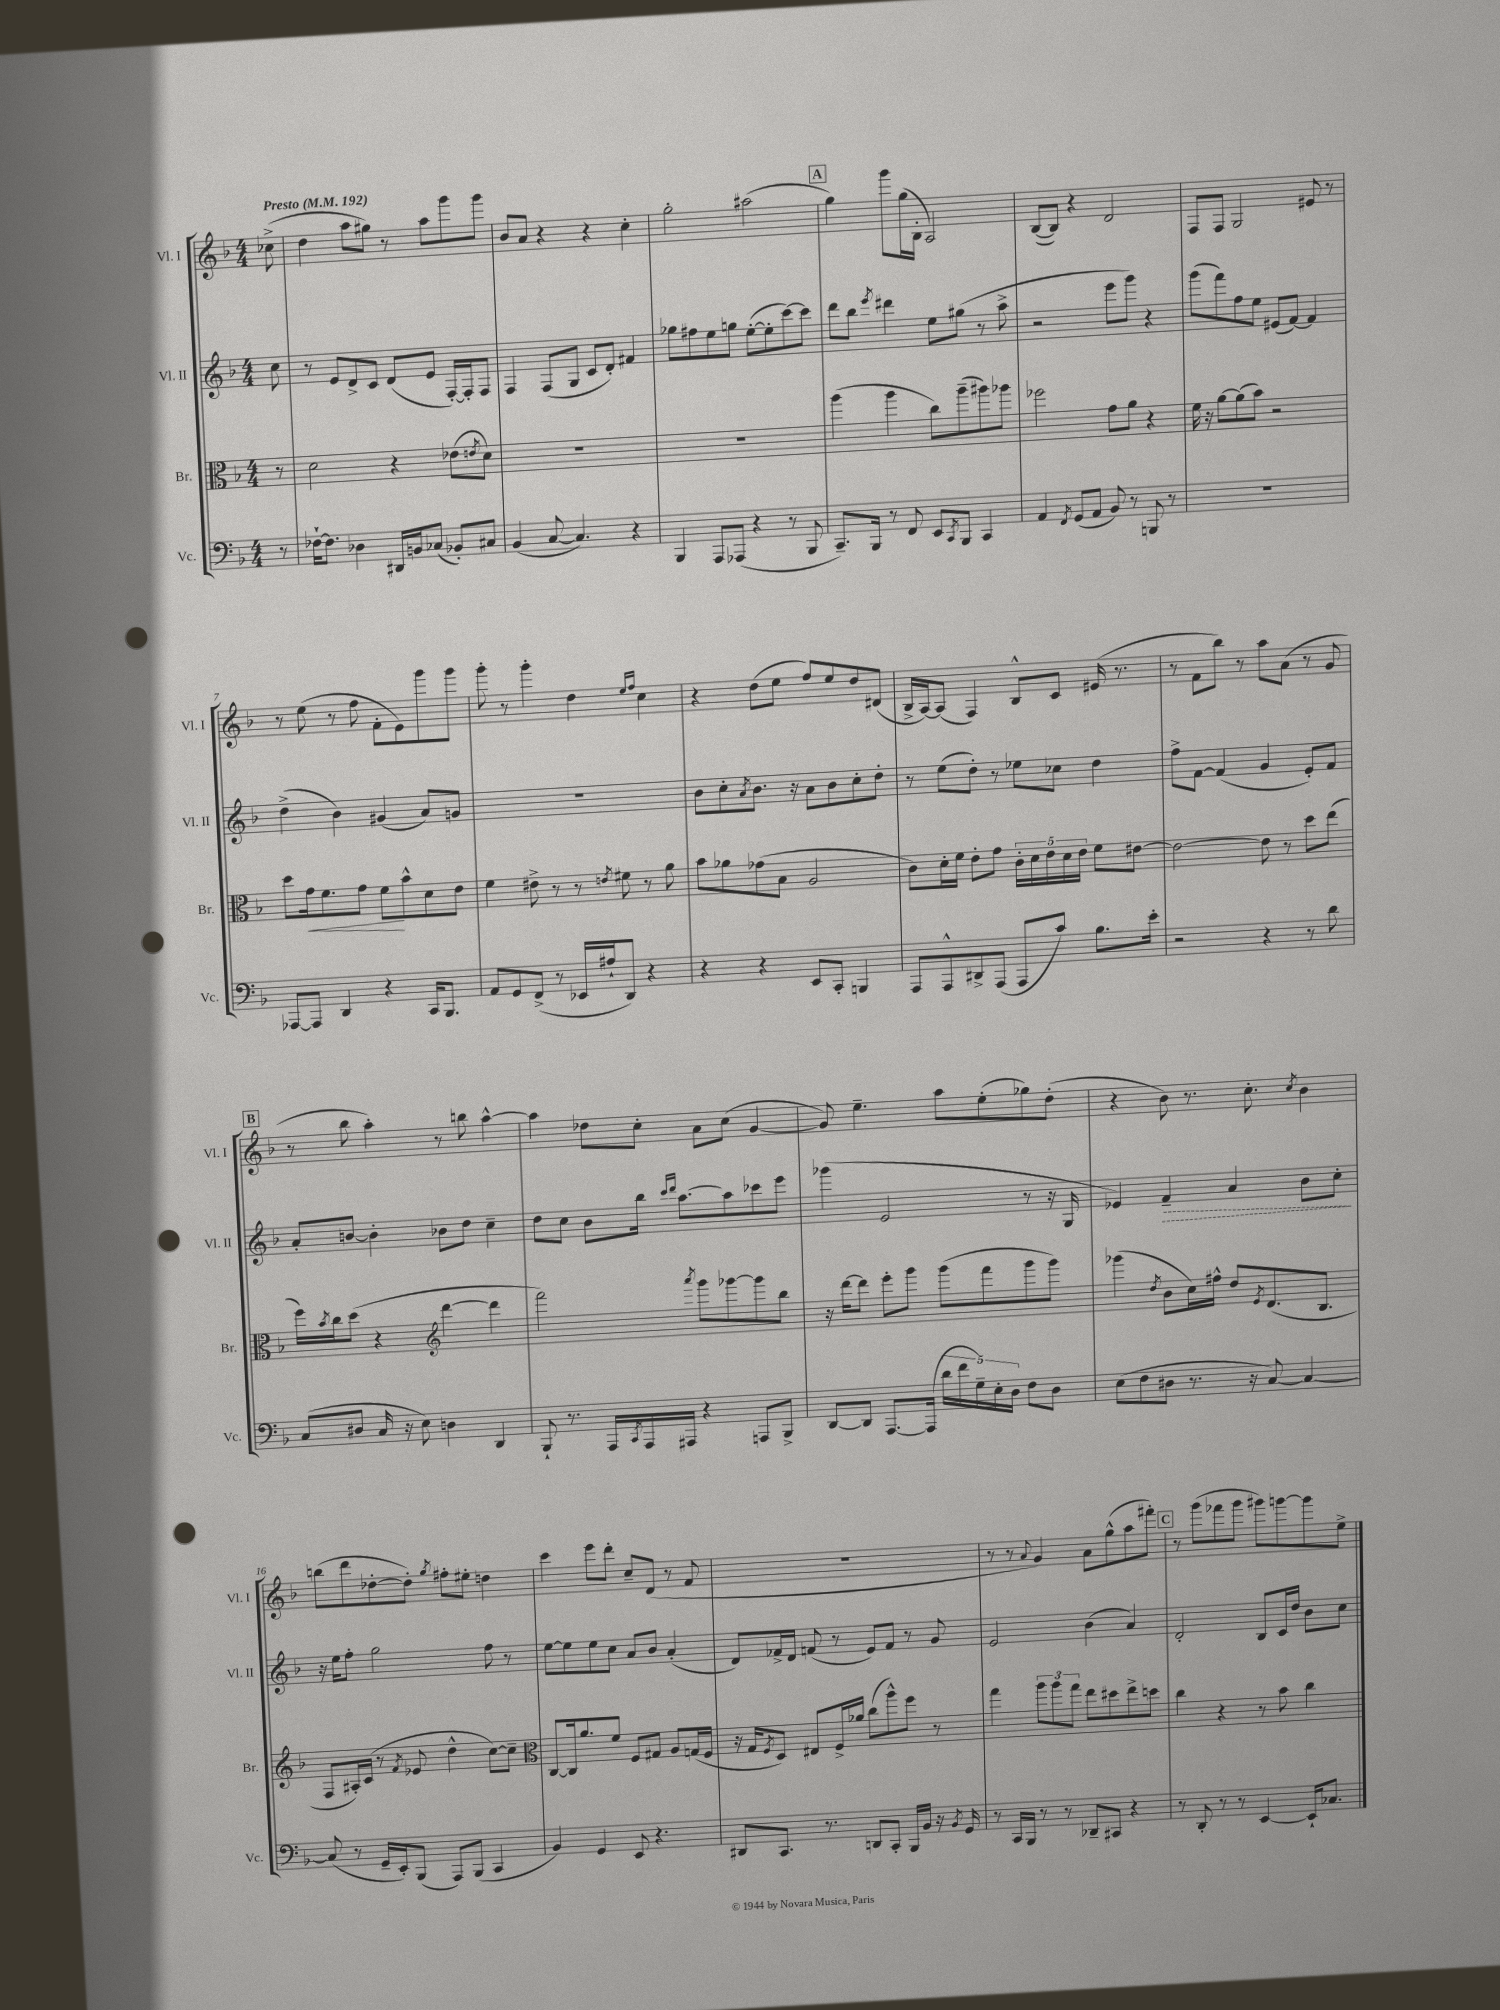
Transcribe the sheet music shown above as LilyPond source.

<<
\new StaffGroup <<
\new Staff = "s0" \with { instrumentName = "Vl. I" shortInstrumentName = "Vl. I" } {
    \clef treble \key f \major \numericTimeSignature \time 4/4 \partial 8 \tempo "Presto" 4 = 192
    ces''8->( |
    d''4 a''8 gis''8) r8 a''8 g'''8 g'''8 |
    bes'8 a'8 r4 r4 c''4-. |
    g''2-. ais''2( |
    \mark \markup { \box "A" } g''4) g'''8 g''16( bes16-. a2) |
    bes8~( bes8) r4 d'2 |
    f8 f8 g2 eis'8 r8 |
    r8 e''8( r8 f''8 f'8-. e'8) g'''8 g'''8 |
    g'''8-. r8 g'''4-. d''4 \grace { e''16 f''16 } c''4 |
    r4 d''8( e''8 f''8) e''8 d''8 dis'8( |
    bes16-> a16~) a8( f4) bes8-^ c'8 eis'16( r8. |
    r8 f'8 bes''8) r8 a''8 a'8( r8 g'8 |
    \mark \markup { \box "B" } r8 bes''8 a''4-.) r8 b''8 a''4~-^ |
    a''4 des''8 c''8-. a'8 c''8( g'4~ |
    g'8) e''4.-- a''8 e''8-.( ges''8) d''8-.( |
    r4 bes'8) r8. c''8.-. \acciaccatura { c''8 } bes'4 |
    b''8( d'''8 des''8~-. des''8-.) \acciaccatura { g''8 } fis''8-. eis''8-. d''4 |
    c'''4 e'''8 d'''8-. c''8-- d'8( r8 f'8 |
    R1 |
    r8 r8 \appoggiatura { a'8 } g'4) a'8 g''8-^( a''8 fis'''8-.) |
    \mark \markup { \box "C" } r8 g'''8( fes'''8 g'''8 gis'''8) g'''8~ g'''8 e''8-> \bar "|." |
}
\new Staff = "s1" \with { instrumentName = "Vl. II" shortInstrumentName = "Vl. II" } {
    \clef treble \key f \major \numericTimeSignature \time 4/4 \partial 8
    c''8 |
    r8 e'8 d'8-> c'8 d'8( e'8 f16~-.) f16-. f8 |
    f4 f8( g8 c'8 d'8-.) fis'4 |
    ges''8 fis''8 e''8 g''8 e''8~-.( e''8-. c'''8~) c'''8 |
    \mark \markup { \box "A" } d'''8 bes''8 \acciaccatura { e'''8 } dis'''4 e''8 gis''8( r8 a''8-> |
    r2 e'''8 g'''8) r4 |
    g'''8( f'''8) f''8 e''8 eis'8( f'8~) f'4 |
    d''4->( bes'4) gis'4( a'8) g'8 |
    R1 |
    bes'8 c''8-. \acciaccatura { a'8 } bes'8. r16 a'8 bes'8 c''8-. d''8-. |
    r8 e''8( d''8-.) r8 ees''8 ces''8 d''4 |
    f''8-> f'8~ f'4( g'4 e'8-.) f'8 |
    \mark \markup { \box "B" } a'8-. b'8~ b'4-. bes'8 d''8 c''4-- |
    d''8 c''8 bes'8 bes''16 \grace { c'''16 d'''16 } a''8.~ a''8 ces'''8 e'''8 |
    ges'''4( e'2 r8 r16 g16 |
    ees'4) \once \override Hairpin.style = #'dashed-line f'4--\> a'4 bes'8 c''8-.\! |
    r16 e''16 f''8-. g''2 f''8 r8 |
    e''8~ e''8 e''8 c''8 a'8 bes'8 a'4-.( |
    d'8) fes'16-> d'16 f'8( r8 e'8) f'8 r8 g'8 |
    e'2 bes'4( a'4) |
    \mark \markup { \box "C" } d'2-. bes8 c'16 d''16 bes'8 c''8 \bar "|." |
}
\new Staff = "s2" \with { instrumentName = "Br." shortInstrumentName = "Br." } {
    \clef alto \key f \major \numericTimeSignature \time 4/4 \partial 8
    r8 |
    d'2 r4 ees'8( \acciaccatura { e'8 } d'8) |
    R1 |
    R1 |
    \mark \markup { \box "A" } a''4( a''4 c''8) a''8--( ais''8) aes''8 |
    fes''2 g'8 a'8 r4 |
    f'16 r16 a'8~ a'8( bes'8) r2 |
    d''8 g'16\< f'8. g'8 f'8\! bes'8-^ d'8 e'8 |
    f'4 eis'8-> r8 r8 \acciaccatura { e'8 } fis'8 r8 a'8 |
    bes'8 aes'8 ges'8( bes8 a2 |
    c'8) d'16-. f'16 e'8-. g'8 \tuplet 5/4 { c'16-. d'16 e'16 d'16 e'16 } f'8 eis'8~ |
    eis'2~ eis'8 r8 d''8 e''8( |
    \mark \markup { \box "B" } f''16) \acciaccatura { bes'8 } c''16 d''8( r4 \clef treble d'''4~ d'''4 |
    f'''2) \acciaccatura { a'''8 } g'''8 ges'''8~ ges'''8 bes''8 |
    r16 d'''16~ d'''8 e'''8-. g'''8 g'''8( f'''8 g'''8 g'''8) |
    ges'''4( \acciaccatura { d''8 } bes'8 c''16) fis''16-^ d''8 \acciaccatura { e'8 } d'8.( bes8. |
    f8 ais16-.) c'16( r8 \acciaccatura { f'8 } ees'8 d''4-^ c''8~) c''8-- |
    \clef alto c8~ c16 a'8. f'8 f8 gis8 a8 g16( f16 |
    r16 g16 \acciaccatura { f8 } d8) eis8 f16-> aes'16 c''8( a''8-^) f''8 r8 |
    g''4 \tuplet 3/2 { a''8 a''8 g''8 } e''8 dis''8 e''8-> d''8 |
    \mark \markup { \box "C" } c''4 r4 r8 bes'8 c''4 \bar "|." |
}
\new Staff = "s3" \with { instrumentName = "Vc." shortInstrumentName = "Vc." } {
    \clef bass \key f \major \numericTimeSignature \time 4/4 \partial 8
    r8 |
    fes16~-! fes8. des4 dis,16 b,16 ces8( bes,8-.) cis8 |
    bes,4( c8~ c4.) r4 |
    bes,,4 a,,8 aes,,8( r4 r8 bes,,8 |
    \mark \markup { \box "A" } c,8.--) bes,,16 r8 f,8 e,8 \acciaccatura { c,8 } bes,,8 c,4 |
    a,4 \acciaccatura { f,8 } g,8( a,8 bes,8) r8 b,,8 r8 |
    R1 |
    aes,,8~ aes,,8 d,4 r4 c,16 bes,,8. |
    a,8 g,8 f,8->( r8 ees,16 ais16-! d,8) r4 |
    r4 r4 e,8 c,8-. b,,4 |
    a,,8 a,,8-^ dis,8-> a,,8( a,,8 c'8) bes8. e'16-. |
    r2 r4 r8 d'8 |
    \mark \markup { \box "B" } c8( dis8 c16 r16 e8) d4 d,4 |
    bes,,8-! r8. a,,16 \acciaccatura { c,8 } a,,16 ais,,16 r4 a,,8 bes,,8-> |
    d,8~ d,8 a,,8.~ a,,16( \tuplet 5/4 { d'16 f'16 g16--) e16-. d16 } f8 d8 |
    e8( f8 dis8 r8. r16 c8~) c4~ |
    c8( r8 g,16-- e,16-.) bes,,8( a,,8) bes,,8( c,4 |
    bes,4) g,4 e,8 r4. |
    dis,8 c,8. r8. d,8 c,8-. bes,,16 bes,16 r16 \acciaccatura { bes,8 } g,16 |
    r8 c,16 bes,,16 r8 r8 des,8-- cis,8 r4 |
    \mark \markup { \box "C" } r8 d,8-. r8 r8 e,4~ e,16-! ces8. \bar "|." |
}
>>
>>
